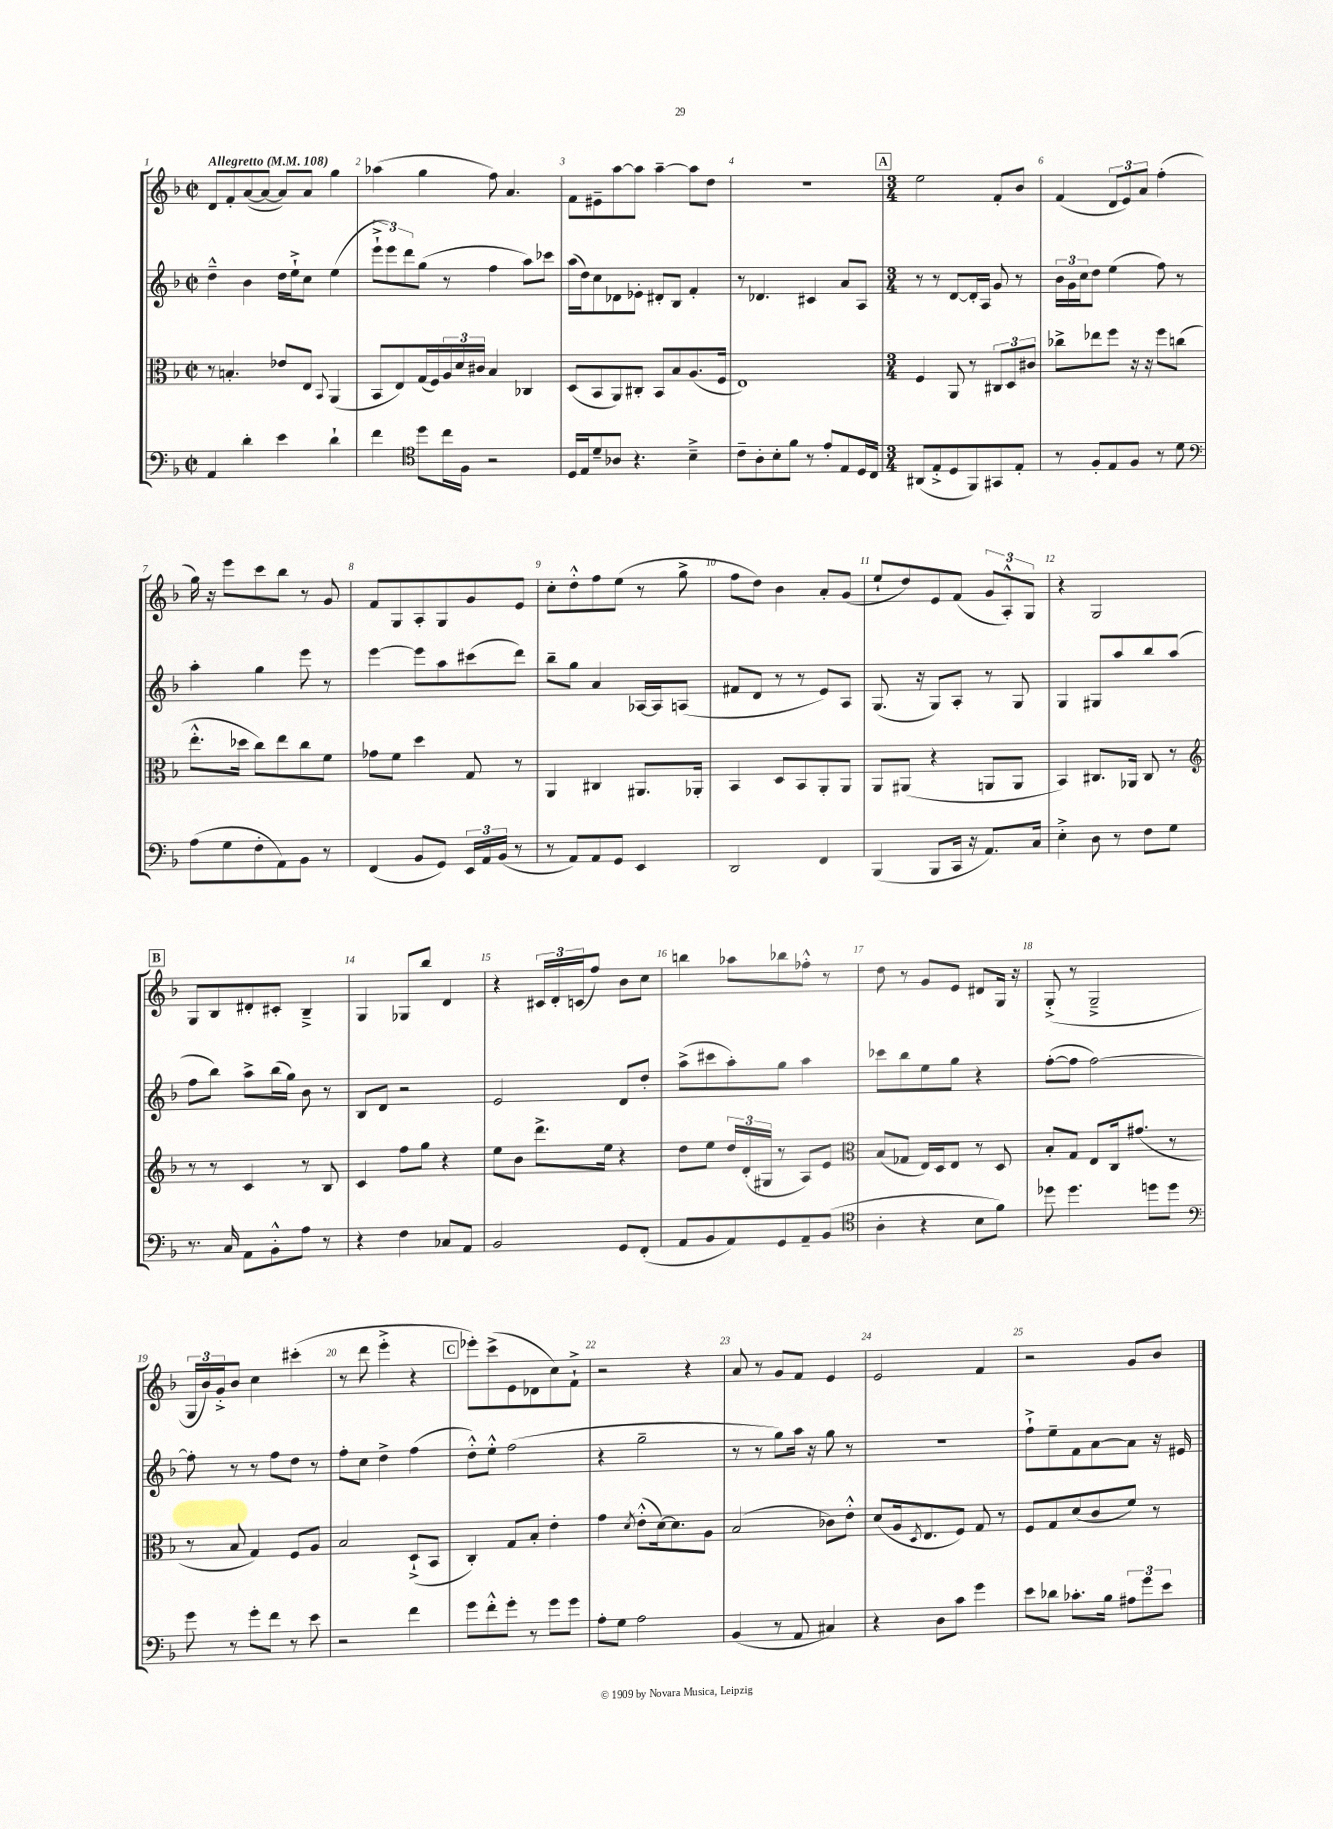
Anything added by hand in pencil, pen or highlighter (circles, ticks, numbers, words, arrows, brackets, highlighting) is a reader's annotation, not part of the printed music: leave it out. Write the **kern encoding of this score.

**kern	**kern	**kern	**kern
*staff4	*staff3	*staff2	*staff1
*clefF4	*clefC3	*clefG2	*clefG2
*k[b-]	*k[b-]	*k[b-]	*k[b-]
*M2/2	*M2/2	*M2/2	*M2/2
*met(c|)	*met(c|)	*met(c|)	*met(c|)
*MM108	*MM108	*MM108	*MM108
4AA	8r	4dd~^^	8d
.	4.B'	.	8f'
4d'	.	4b-	([8a
.	.	.	8a_
4e	8e-	16dd	8a])
.	.	16ee`^	.
.	8E	8cc	8a
.	8qqBB-	.	.
4d`	(4AA	(4ee	4gg
=	=	=	=
4f	8BB-	12eee`^	(4aa-
.	.	12eee)	.
.	8E)	.	.
.	.	12ddd	.
*clefC4	*	*	*
8dd	(16G	(8gg	4gg
.	16F)	.	.
16cc	24A	8r	.
.	24d	.	.
16F	.	.	.
.	24c#	.	.
2r	4B-	4ff	8ff)
.	.	.	4.a
.	4C-	8aa)	.
.	.	8ccc-	.
=	=	=	=
16D	(8D	(16aa	8f
16E	.	16dd)	.
8d~	8BB-	8cc	8e#~
8A-	8AA)	8d-	[8aa
4.r	8C#'	8e-'	8aa]
.	8BB-	8d#'	[4aa~
.	8B-	8B-	.
4B-~^	(8.A	4f'	8aa]
.	.	.	8dd
.	16F	.	.
=	=	=	=
8c~	1E)	8r	1r
8A'	.	4.d-	.
8B-'	.	.	.
8f	.	.	.
8r	.	4c#	.
8e'	.	.	.
8E	.	8a	.
16D	.	8A	.
16C	.	.	.
=	=	=	=
*M3/4	*M3/4	*M3/4	*M3/4
(8AA#	4F	8r	2ee
8E'^	.	8r	.
8D	8AA	[8d	.
8FF)	8r	16d']	.
.	.	16A	.
8GG#	12C#	8g	8f'
.	12D	.	.
8E'	.	8r	8b-
.	12c#	.	.
=	=	=	=
8r	8cc-^	24b-	(4f
.	.	24g	.
.	.	24cc	.
8F'	8ee-	8dd	.
8E	8ff	(4ee	12d
.	.	.	12e)
8F	16r	.	.
.	.	.	12a
.	16r	.	.
8r	8ff	8ff)	(4ff'
8d	(8cc	8r	.
=	=	=	=
*clefF4	*	*	*
(8A	8.ee'^^	4aa'	16gg)
.	.	.	16r
8G	.	.	8eee
.	16dd-	.	.
8F'	8cc)	4gg	8ccc
8AA)	8ee	.	8bb-
8BB-	8cc	8eee	8r
8r	8f	8r	8g
=	=	=	=
(4FF	8g-	[4eee	8f
.	8f	.	8G
8BB-	4dd	8eee]	8A'
8GG)	.	8aa	8G
24EE	8G	(8ccc#	8g
24AA	.	.	.
(24BB-	.	.	.
8r	8r	8ddd)	8e
=	=	=	=
8r	4AA	8bb-~	8cc'
8AA)	.	8gg	8dd'^^
8AA	4C#	4a	8ff
8GG	.	.	(8ee
4EE	8.AA#	[16A-	8r
.	.	16A-]	.
.	.	(8A	8gg^
.	16AA-'	.	.
=	=	=	=
2DD	4BB-	8f#	8ff
.	.	8d	8dd)
.	8D	8r	4b-
.	8BB-	8r	.
4FF	8AA'	8e)	8a'
.	8AA	8A	(8g
=	=	=	=
(4BBB-	8AA	(8.G	8ee`
.	(8AA#	.	8dd)
.	.	16r	.
8BBB-	4r	8G)	8e
16CC	.	8A'	(8f
16r	.	.	.
8.AA)	8AA	8r	12g
.	.	.	12A'^^)
.	8AA	8G	.
.	.	.	12G
16C	.	.	.
=	=	=	=
4E'^	4BB-)	4G	4r
8D	8.C#	8G#	2G
8r	.	8aa	.
.	16AA-	.	.
8F	8C#	8bb-	.
8G	8r	(8aa	.
=	=	=	=
*	*clefG2	*	*
8.r	8r	8ff	8G
.	8r	8bb-)	8B-
16C	.	.	.
8AA	4c	8aa^	8d#'
8BB-'^^	.	(16bb-	8c#'
.	.	16gg)	.
8A	8r	8b-	4B-~^
8r	8B-	8r	.
=	=	=	=
4r	4c	8B-	4G
.	.	8d	.
4F	8ff	2r	8G-
.	8gg	.	8bb-
8C-	4r	.	4d
8AA	.	.	.
=	=	=	=
2BB-	8ee	2e	4r
.	8b-	.	.
.	8.ddd^	.	24c#
.	.	.	24d'
.	.	.	(24c
.	.	.	8ff)
.	16ee	.	.
8GG	4r	8d	8b-
(8FF'	.	8dd'	8cc
=	=	=	=
8AA	8dd	(8aa^	4bb
8BB-	8ee	8ccc#	.
8AA)	24dd	8aa')	8aa-
.	(24d'	.	.
.	24G#	.	.
8GG	8r	8gg	8bb-
8AA~	8A)	4aa	8ff-'^^
(8BB-	8e	.	8r
=	=	=	=
*clefC4	*clefC3	*	*
4A'	(8B-	8ccc-	8dd
.	8G-	8bb-	8r
4r	16E)	8ee	8g
.	16D	.	.
.	8E	8gg	8e
8B-	8r	4r	8d#
8f)	8D	.	16G
.	.	.	16r
=	=	=	=
8dd-	8B-'	([8ff'	(8G'^
4.dd-	8G	8ff]	8r
.	8E	[2ff)	2G~^
.	16C	.	.
.	(8.g#	.	.
8dd	.	.	.
8dd	8r	.	.
=	=	=	=
*clefF4	*	*	*
8g	8r	8ff']	24G
.	.	.	24b-)
.	.	.	24g'^
8r	8B-	8r	8b-
8g'	4G)	8r	4cc
8f	.	8ff	.
8r	8F	8dd	(4ccc#'
8e	8A	8r	.
=	=	=	=
2r	2B-	8ff'	8r
.	.	8cc	8ddd
.	.	4dd^	4eee'^
4f	(8D`^	(4ff	4r
.	8BB-	.	.
=	=	=	=
8g	4C')	8dd'^^)	8eee-')
8f'^^	.	8ee'^^	(8ccc^
8g'	8G	(2ff	8e
8r	8B-'	.	8d-
8g	4e'	.	8cc)
8g	.	.	8f`^
=	=	=	=
8A'	4g	4r	2r
8G	.	.	.
.	8qd	.	.
2A	(8e'^^	2gg~	.
.	[16d)	.	.
.	8.d]	.	.
.	.	.	4r
.	8A	.	.
=	=	=	=
(4BB-	(2B-	8r	8a
.	.	8r	8r
8r	.	8gg)	8g
8AA	.	16aa	8f
.	.	16r	.
4C#)	8c-)	8gg	4e
.	8e'^^	8r	.
=	=	=	=
4r	(8d	2.r	2e
.	16A	.	.
.	8qD	.	.
.	8.E	.	.
8D	.	.	.
8c	8F)	.	.
4g	8G	.	4f
.	8r	.	.
=	=	=	=
8e	8F	8ff`^	2r
8d-	8G	8ee~	.
8.c-'	(8d	8f	.
.	8c	[8a	.
16B-	.	.	.
12A#	8f)	8a]	8g
12g	.	.	.
.	8r	16r	8b-
12e	.	.	.
.	.	16e#	.
==	==	==	==
*-	*-	*-	*-
